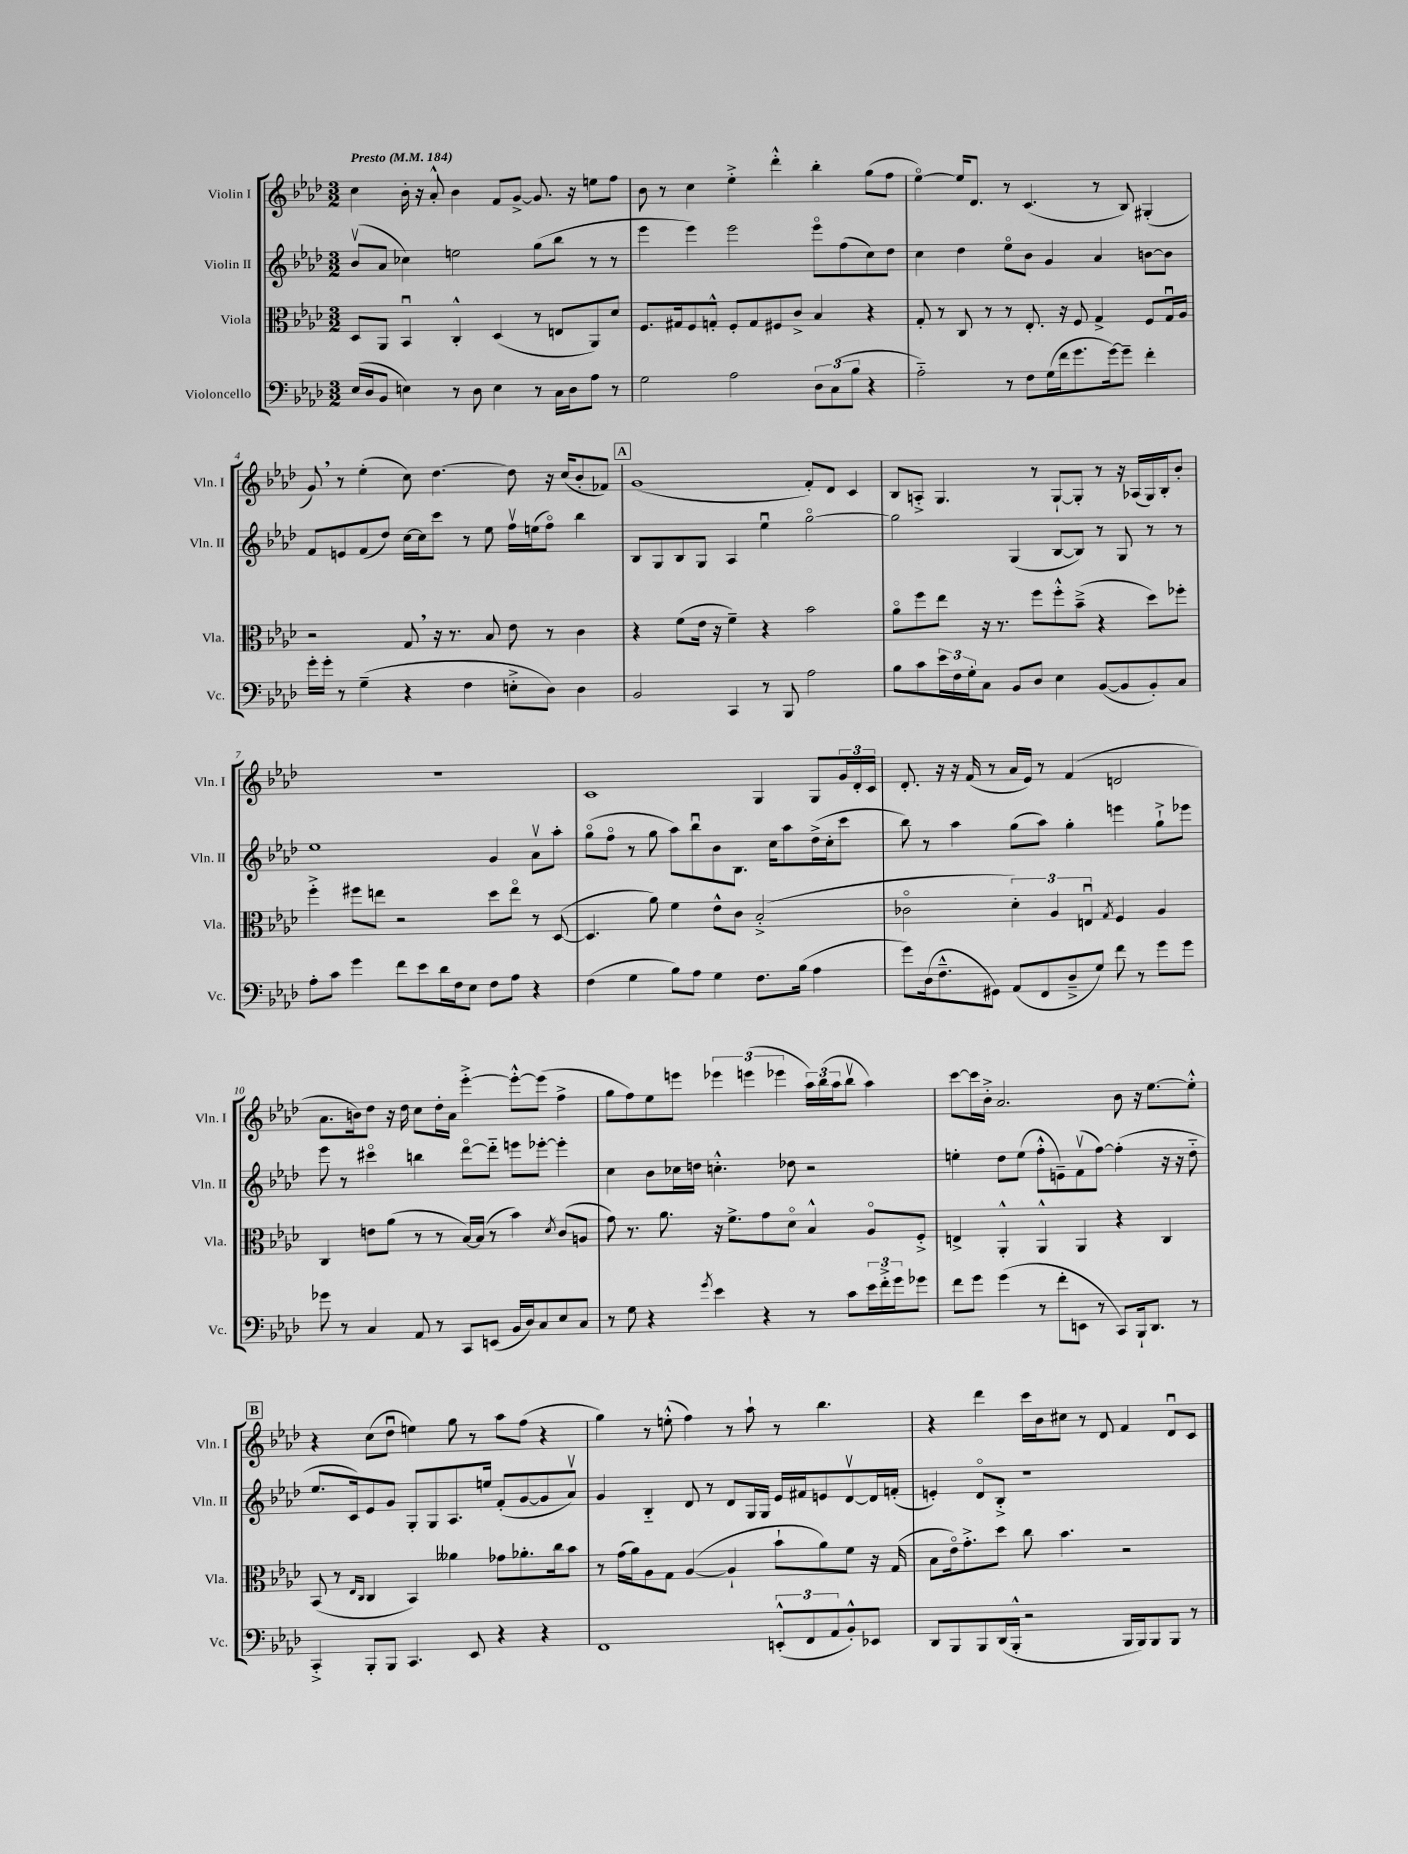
<<
\new StaffGroup <<
\new Staff = "s0" \with { instrumentName = "Violin I" shortInstrumentName = "Vln. I" } {
    \clef treble \key aes \major \numericTimeSignature \time 3/2 \tempo "Presto" 4 = 184
    c''4 bes'16-. r16 aes'8-.-^ bes'4 f'8 g'8~-> g'8. r16 e''8 f''8 |
    bes'8 r8 c''4 ees''4-.-> des'''4-.-^ bes''4-. g''8( f''8 |
    ees''4~\flageolet) ees''16 des'8. r8 c'4.( r8 bes8) gis4-.( |
    g'8) \breathe r8 ees''4-.( c''8) des''4.~ des''8 r16 c''16( bes'8-. fes'8) |
    \mark \markup { \box "A" } g'1( f'8-.) des'8 c'4 |
    bes8 a8-.-> g4. r8 g8~-! g8-. r8 r16 aes16( g16) bes16-. bes'8-. |
    R1. |
    c'1 g4 g8 \tuplet 3/2 { g'16 des'16-. c'16 } |
    des'8.-. r16 r16 f'16( r8 aes'16 ees'16) r8 f'4( d'2 |
    aes'8. b'16) des''8 r16 des''16 c''8 des''16-. aes'16 ees'''4~-.-> ees'''8~-.-^ ees'''8( f''4-> |
    g''8 f''8) ees''8 e'''8 \tuplet 3/2 { ees'''4 e'''4( ees'''4 } \tuplet 3/2 { aes''16) bes''16( aes''16 } bes''8\upbow aes''4) |
    c'''8~ c'''16 bes'16-.-> aes'2. bes'8 r16 ees''8.~ ees''8-.-^ |
    \mark \markup { \box "B" } r4 c''8( des''8\downbow e''4) g''8 r8 aes''8 f''8( r4 |
    g''4) r8 e''8-.-^( f''4) r8 aes''8-! r8 bes''4. |
    r4 des'''4 c'''16 bes'16 cis''8 r8 des'8 f'4 des'8\downbow c'8 \bar "|." |
}
\new Staff = "s1" \with { instrumentName = "Violin II" shortInstrumentName = "Vln. II" } {
    \clef treble \key aes \major \numericTimeSignature \time 3/2
    bes'8\upbow( aes'8 ces''4) e''2 g''8( bes''8 r8 r8 |
    ees'''4 ees'''4) ees'''2 ees'''8\flageolet f''8( c''8) des''8 |
    c''4 des''4 ees''8\flageolet bes'8 g'4 aes'4 b'8~ b'8 |
    f'8 e'8 f'8( des''8) c''16~ c''16 c'''8 r8 ees''8 f''16\upbow e''16( f''8\flageolet) bes''4 |
    \mark \markup { \box "A" } bes8 g8 bes8 g8 aes4 ees''4\downbow g''2~\flageolet |
    g''2 g4( bes8~ bes8) r8 g8 r8 r8 |
    ees''1 g'4 aes'8\upbow aes''8-. |
    g''8\flageolet( f''8\flageolet r8 g''8 aes''8) bes''8\downbow bes'8 bes8. c''16 aes''8 des''16->( c''16-. c'''8 |
    bes''8) r8 aes''4 g''8( aes''8) g''4-. e'''4 g''8-!-> ees'''8 |
    ees'''8 r8 cis'''4\flageolet b''4 des'''8~\flageolet des'''8-_ e'''8 ees'''8~-. ees'''4-. |
    c''4 bes'8 ces''16 d''16 c''4.-.-^ des''8 r2 |
    e''4-. des''8 e''8( f''8-.-^ e'8--) f'8\upbow( f''8~) f''4-.( r16 r16 des''8-_ |
    \mark \markup { \box "B" } ees''8. c'16) ees'8 g'8 g8-. g8 aes8. e''16 f'8-.( g'8~ g'8 aes'8\upbow) |
    g'4 bes4-_ des'8 r8 des'8 g16 g16 ees'16 fis'16 e'8 des'8~\upbow des'16 f'16-.( |
    e'4-.) des'8\flageolet bes8-.-> r1 \bar "|." |
}
\new Staff = "s2" \with { instrumentName = "Viola" shortInstrumentName = "Vla." } {
    \clef alto \key aes \major \numericTimeSignature \time 3/2
    des8 aes,8 bes,4\downbow c4-.-^ des4( r8 e8 aes,8) des'8 |
    f8. gis16 f8 g8-.-^ f8-. g8 fis8 c'8-> bes4 r4 |
    g8-. r8 c8 r8 r8 ees8.-. r16 f8 g4-> f8 g16\downbow aes16 |
    r2 g8 \breathe r16 r8. bes8 ees'8 r8 c'4 |
    \mark \markup { \box "A" } r4 f'8( ees'16 r16 f'4--) r4 bes'2 |
    aes'8\flageolet f''8 ees''8 r16 r8. f''8 f''8-.-^ bes'8--->( r4 des''8) fes''8-. |
    f''4-.-> fis''8 e''8 r2 des''8 e''8\flageolet r8 des8~( |
    des4. aes'8) f'4 ees'8-^ c'8 bes2-.->( |
    ces'2\flageolet \tuplet 3/2 { des'4-.) aes4 e4\downbow } \acciaccatura { g8 } f4 aes4 |
    c4 e'8 aes'8( r8 r8 bes16~) bes16( r8 bes'4) \acciaccatura { des'8 } c'8( a8 |
    g'8) r8. aes'8. r16 f'8.-> g'8 des'8\flageolet bes4-^ aes8\flageolet f8-.-> |
    e4-> aes,4-.-^ aes,4-^ aes,4 r4 c4 |
    \mark \markup { \box "B" } bes,8( r8 \grace { ees16 c16 } c4 bes,4) aeses'4 ges'8 aes'8.-. c''16 bes'8 |
    r8 g'16( aes'16) aes8 g8 aes4~( aes4-! bes'8-! aes'8) f'8 r16 g16( |
    bes8 ees'16\flageolet) g'8.-.-> des''8 c''8 bes'4. r2 \bar "|." |
}
\new Staff = "s3" \with { instrumentName = "Violoncello" shortInstrumentName = "Vc." } {
    \clef bass \key aes \major \numericTimeSignature \time 3/2
    ees16( des16 bes,8 e4) r8 des8 e4 r8 c16 des16 aes8 r8 |
    g2 aes2 \tuplet 3/2 { des8 c8( bes8 } r4 |
    aes2-_) r8 f8 g16( f'16 g'8. g'16~) g'8-- f'4-. |
    g'16-. g'16-. r8 g4--( r4 f4 e8-.-> des8) des4 |
    \mark \markup { \box "A" } bes,2 c,4 r8 bes,,8 aes2 |
    bes8 c'8 \tuplet 3/2 { ees'16 f16 g16-. } c8 bes,8 des8 ees4 bes,8~( bes,8 bes,8-.) c8 |
    aes8-. c'8 g'4 f'8 ees'8 des'16 f16 ees8 f8 aes8 r4 |
    f4( g4 bes8) aes8 g4 f8. bes16( aes4 |
    g'8) des16( f8.---^ gis,8) aes,8( f,8 des8---> g8) f'8 r8 g'8 g'8 |
    ges'8 r8 c4 aes,8 r8 c,8 e,8( bes,16 des16) c8 ees8 c8 |
    r8 g8 r4 \acciaccatura { g'8 } ees'4 r4 r8 c'8 \tuplet 3/2 { ees'16 f'16-.-> g'16 } ges'8 |
    f'8 g'8 g'4( r8 f'8-. e,8 r8 c,8) bes,,16-! des,8. r8 |
    \mark \markup { \box "B" } c,4-.-> bes,,8-. bes,,8 c,4. ees,8 r4 r4 |
    f,1 \tuplet 3/2 { e,8-.-^( f,8 aes,8 } bes,8-.-^) ees,8 |
    des,8 bes,,8 bes,,8 des,16( bes,,16-.-^ r2 bes,,16 bes,,16) bes,,8 bes,,8 r8 \bar "|." |
}
>>
>>
